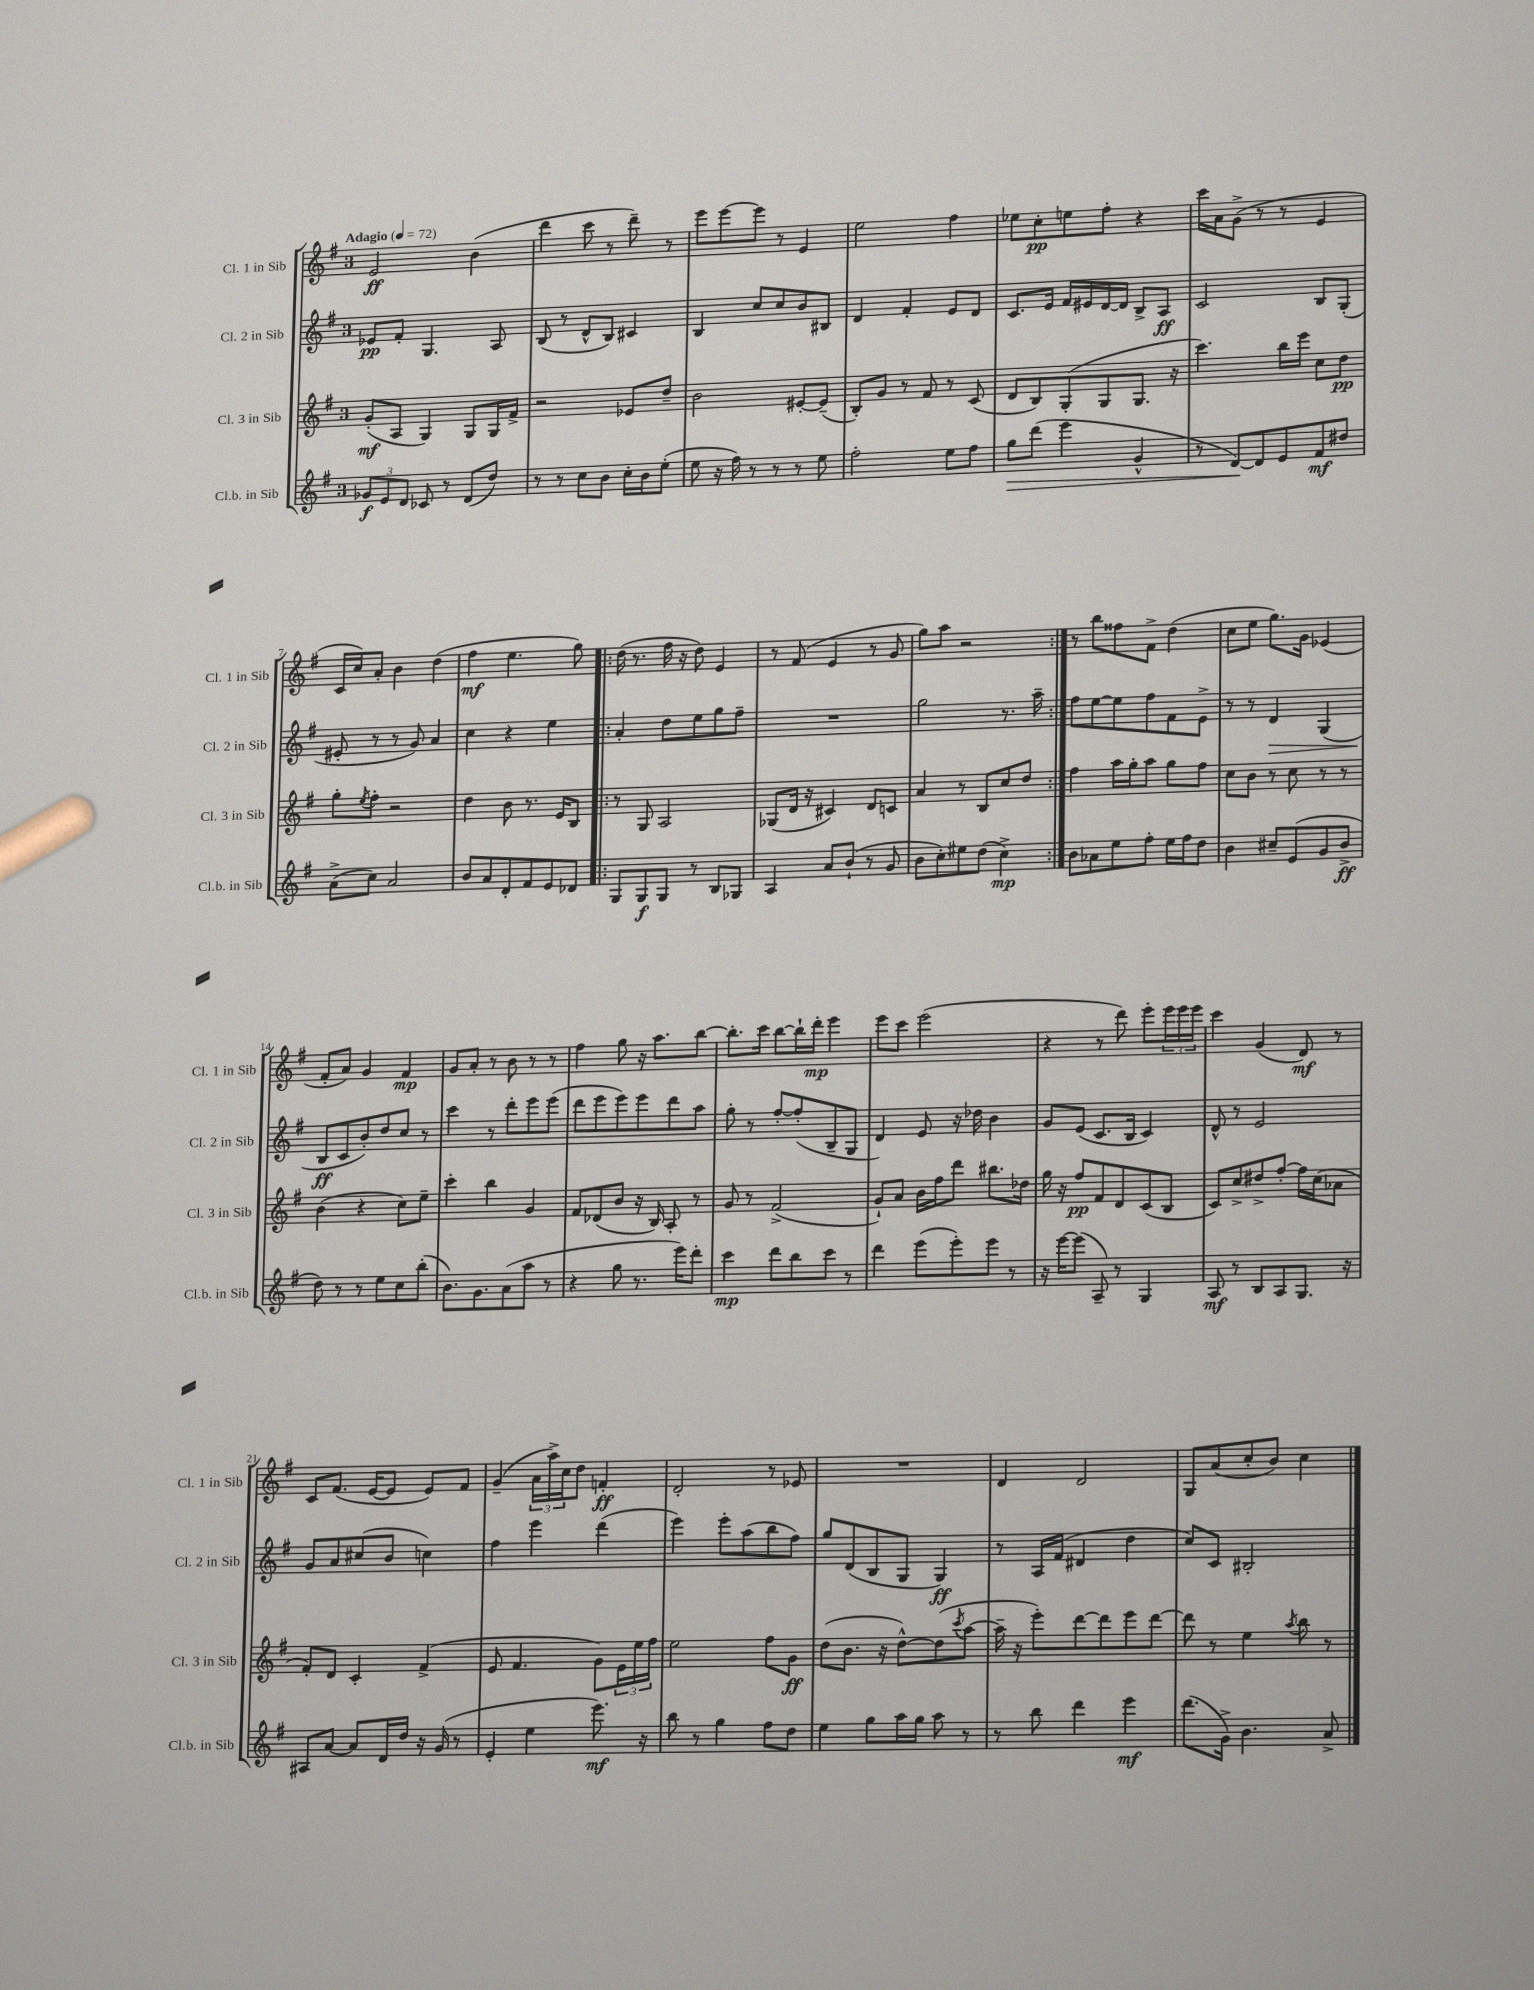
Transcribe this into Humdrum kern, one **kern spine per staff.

**kern	**kern	**kern	**kern
*staff4	*staff3	*staff2	*staff1
*clefG2	*clefG2	*clefG2	*clefG2
*k[f#]	*k[f#]	*k[f#]	*k[f#]
*M3/4	*M3/4	*M3/4	*M3/4
*MM72	*MM72	*MM72	*MM72
12g-	(8g'	8e-	2e
12e	.	.	.
.	8A	8f#'	.
12d	.	.	.
8c-	4G)	4.G	.
8r	.	.	.
(8d	8G	.	(4b
8dd)	16G	8A	.
.	16f#^	.	.
=	=	=	=
8r	2r	(8B	4ddd
8r	.	8r	.
8cc	.	8d^^	8ccc
8b	.	8B)	8r
16cc'	8e-	4c#	8ddd~)
16b	.	.	.
(8ee'	8dd~	.	8r
=	=	=	=
8ee	2b	4B	8eee
16r	.	.	[8eee
16ff#)	.	.	.
8r	.	8cc	8eee]
8r	.	8cc	8r
8r	[8e#'	8b	4e
8ee	(8e#~]	8B#	.
=	=	=	=
2ff#'	8B')	4d	2ee
.	8g	.	.
.	8r	4f#'	.
.	8f#	.	.
8ee	8r	8e	4ff#
8ff#	(8c	8d	.
=	=	=	=
8gg	8d	8.c	8ee-
(8ddd	8B)	.	8cc'
.	.	16e	.
4eee	(8G'	16f#	8ee
.	.	16e#	.
.	8G	[16d	8ff#'
.	.	16d]	.
4g^^	8.G	8B^	4r
.	.	8A	.
.	16r	.	.
=	=	=	=
8r	4.ccc)	2c	16ccc
.	.	.	16a
[8d)	.	.	(8g^
8d]	.	.	8r
8e	16bb	.	8r
.	16eee	.	.
8f#	8cc	8B	4e
8dd#	8dd	(8G'	.
=	=	=	=
(8a^	8gg'	8e#'	16c
.	.	.	16cc)
.	8qee	.	.
8cc)	8ff#'	8r	8a'
2a	2r	8r	4b
.	.	8g)	.
.	.	4a	(4dd
=	=	=	=
8b	4dd	4cc	4ff#
8a	.	.	.
8d'	8b	4r	4.ee
8f#	8.r	.	.
8e	.	4ee	.
.	16e	.	.
8d-	8B	.	8gg)
=!|:	=!|:	=!|:	=!|:
8G	8r	4a'	(16dd
.	.	.	8.r
8G	8G	.	.
8G	2A	8dd	16ff#
.	.	.	16r
8r	.	8ee	8dd)
8B	.	8gg	4e
8G-	.	8ff#~	.
=	=	=	=
4A	(8G-	2.r	8r
.	16d	.	(8f#
.	16r	.	.
8a	4c#)	.	4e
(8b`	.	.	.
8r	8d	.	8r
8g	8c	.	8g
=	=	=	=
8b	4a	2gg	8gg)
8cc')	.	.	8aa
8ee#	8r	.	2r
(8dd	8B	.	.
4cc^)	8cc	8.r	.
.	8dd	.	.
.	.	16aa~	.
=:|!	=:|!	=:|!	=:|!
8b	4ff#	8ff#	8r
8a-	.	[8ee	8bb
8ee	16aa	8ee]	8ff##
.	16gg'	.	.
8ff#'	8aa	8ff#	8f#^
16ee	8gg	8f#	(4dd
16ff#	.	.	.
8dd	8ff#	8e^	.
=	=	=	=
4b	8cc	8r	8cc
.	8b	8r	8ee
8cc#~	8r	4d	8.gg)
(8e	8cc	.	.
.	.	.	16g
8g	8r	(4G	(4e-
8b^	8r	.	.
=	=	=	=
8dd)	(4b	8B	8f#'
8r	.	8c	8a)
8r	4r	8b')	4g
8ee	.	8dd	.
8cc	8cc)	8cc	4f#
(8bb'	8ee~	8r	.
=	=	=	=
8.b)	4ccc'	4ccc	8g
.	.	.	8a'
8.g	.	.	.
.	4bb	8r	8r
(8a	.	8ddd'	8b
8aa	4g	8eee	8r
8r	.	(8eee	8r
=	=	=	=
4r	8f#	8ddd	4ff#
.	(8d-	8eee	.
8gg	8b	8eee)	8gg
8.r	16r	8eee	16r
.	16B)	.	8.aa
.	8A'	8ddd	.
16eee)	.	.	.
8ddd'	8r	8aa	[8bb
=	=	=	=
4ccc	8g	8gg'	8.bb']
.	8r	8r	.
.	.	.	16ccc
8ddd	(2f#^	[8ff#'	[8bb
8bb	.	(8ff#']	16bb`]
.	.	.	16ddd'
8ccc	.	8B~	4eee
8r	.	8G	.
=	=	=	=
4ddd	8g`)	4d)	8eee
.	8a	.	8ccc
(8eee	16b	8e	(2eee
.	16ff#	.	.
8eee')	8ddd	16r	.
.	.	16dd-	.
8eee	8.bb#	4b	.
8r	.	.	.
.	16dd-	.	.
=	=	=	=
16r	16gg	8g	4r
[16eee	16r	.	.
(8eee]	8ff#	(8e	.
8A~)	8f#	8.c	8r
8r	8d	.	8ddd)
.	.	16B	.
4G	(8c	4c)	8eee'
.	8B	.	24eee
.	.	.	24eee
.	.	.	24eee
=	=	=	=
8A	8c)	8d^^	4ccc
8r	8cc^	8r	.
8B	8dd#^	2e	(4g
8A	[8ff#'	.	.
8.G	16ff#]	.	8d)
.	(16cc	.	.
.	8a-	.	8r
16r	.	.	.
=	=	=	=
8A#	8f#')	8g	8c
[8a	8d	8a	(8.f#
8a]	4c'	(8cc#	.
.	.	.	[16e
16d	.	8b	8e]
16dd	.	.	.
16r	(4f#^	4cc)	8e)
(16g	.	.	.
8r	.	.	8f#
=	=	=	=
4e'	8e	4ff#	(4g~
.	4.f#	.	.
4ee	.	4eee	24a
.	.	.	24aa^)
.	.	.	24cc
.	.	.	8dd
8.eee)	8g)	(4ddd	4f'
.	24e	.	.
.	24ee	.	.
16r	.	.	.
.	24ff#	.	.
=	=	=	=
8bb	2ee	4eee)	2d'
8r	.	.	.
4gg	.	8eee'	.
.	.	(8aa	.
8ff#	8ff#	8bb	8r
8dd	8g	8ff#)	8e-
=	=	=	=
4ee	(8dd	8gg	2.r
.	8.b	(8d	.
8gg	.	8B	.
.	16r	.	.
16aa	[8dd^^)	8G	.
16gg	.	.	.
8aa	(8dd]	4G)	.
.	8qccc	.	.
8r	[8aa	.	.
=	=	=	=
8r	16aa~]	8r	4d
.	16r	.	.
8bb	8eee')	16A	.
.	.	(16f#	.
4ddd	[8ddd	4d#	2d
.	8ddd]	.	.
4eee	8eee	4dd	.
.	[8ddd	.	.
=	=	=	=
(8.ddd	8ddd]	8cc)	8G
.	8r	8c	(8a
16g^)	.	.	.
4.b	4ee	2B#'	8cc'
.	.	.	8b)
.	8qaa	.	.
.	8bb	.	4cc
8a^	8r	.	.
==	==	==	==
*-	*-	*-	*-
